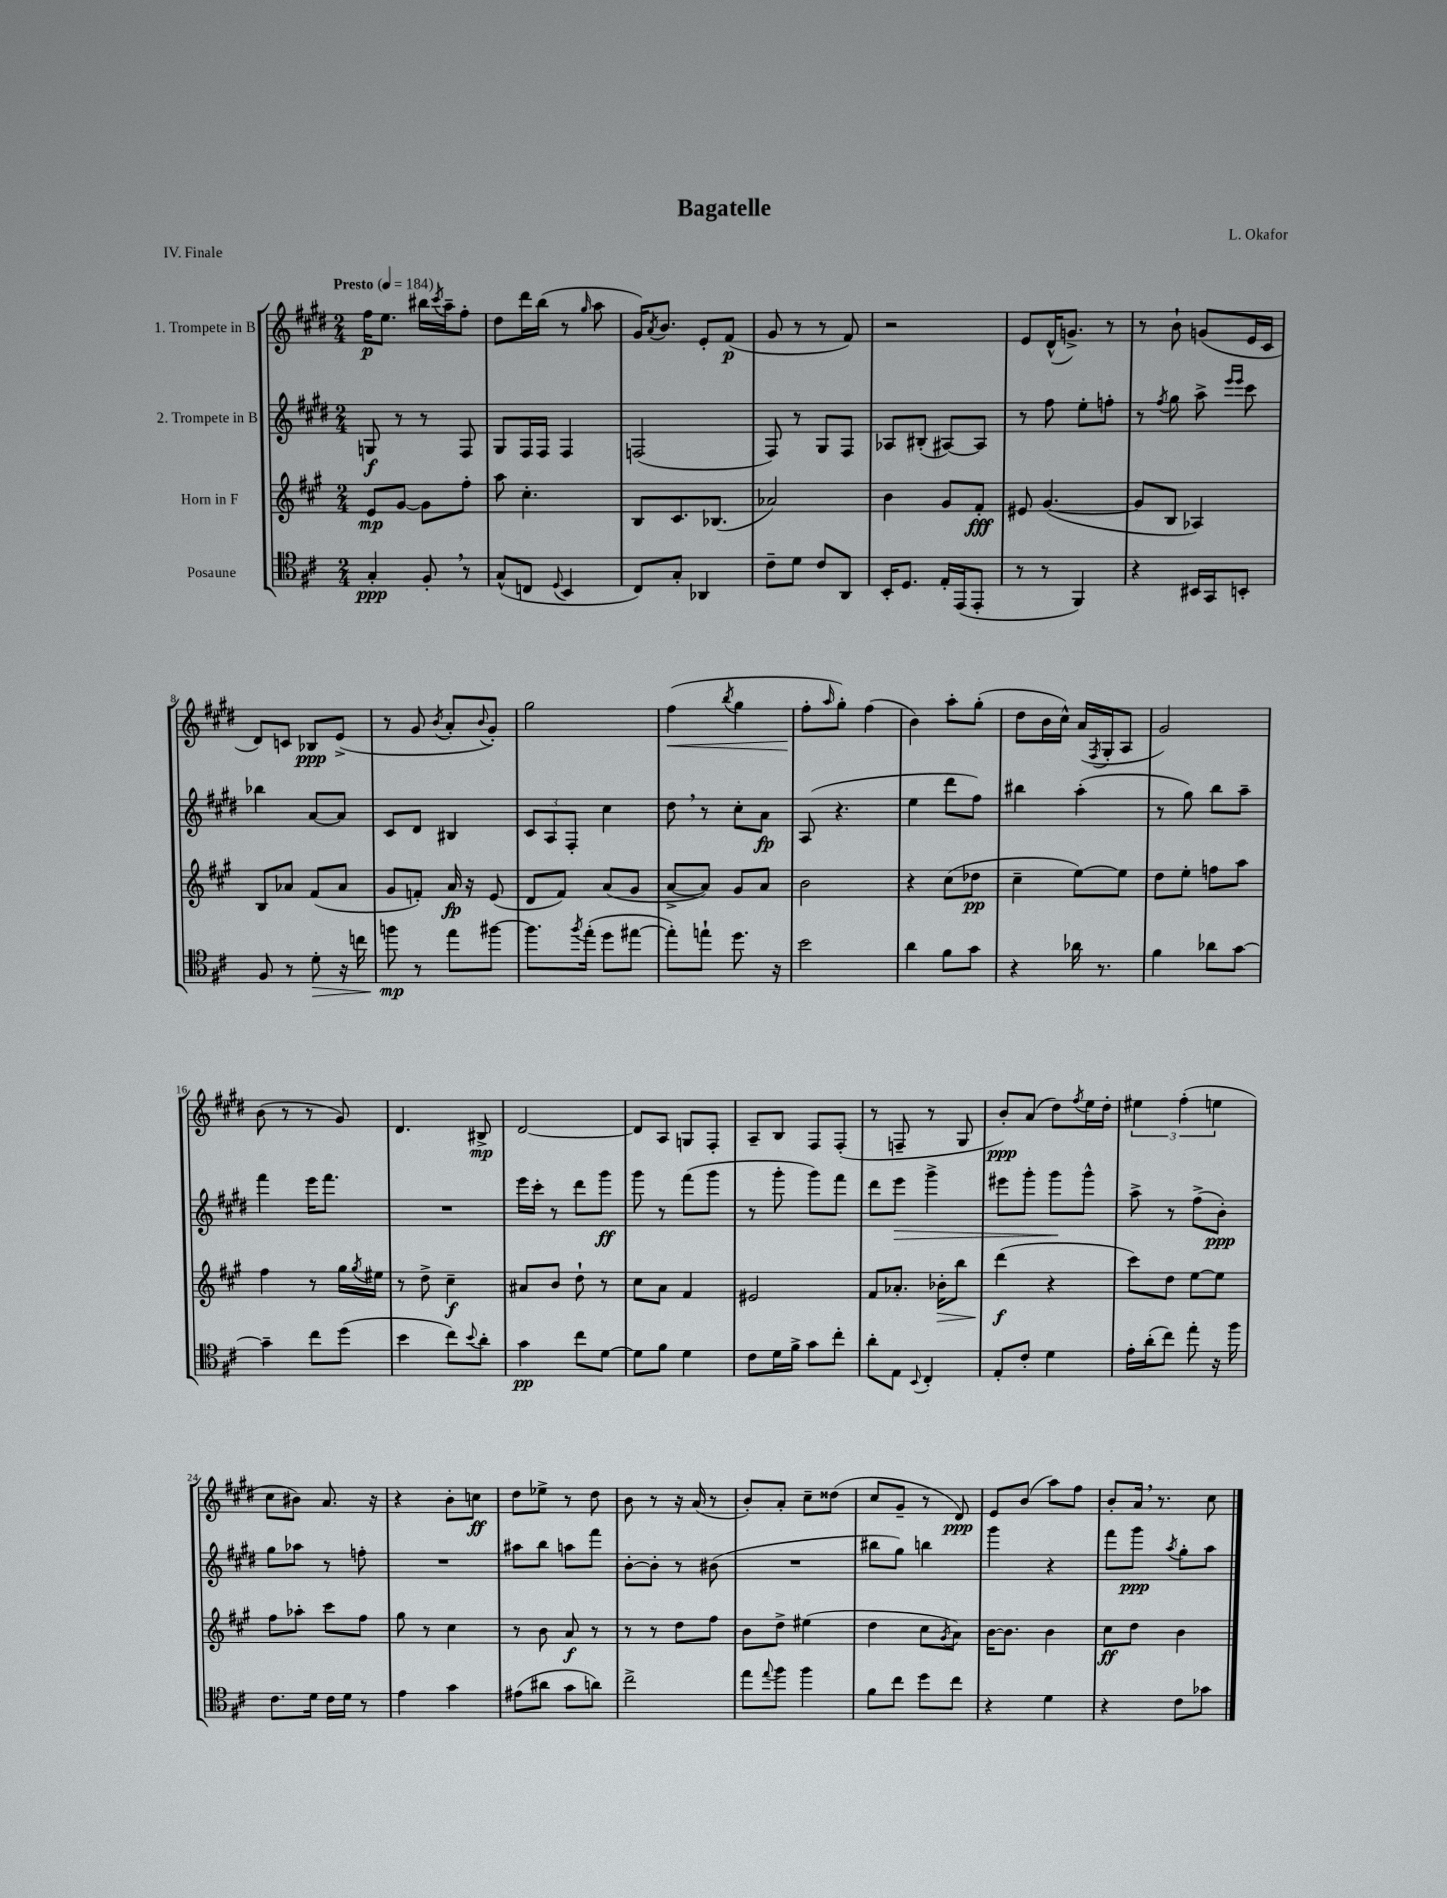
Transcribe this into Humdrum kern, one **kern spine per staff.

**kern	**dynam	**kern	**dynam	**kern	**dynam	**kern	**dynam
*part4	*part4	*part3	*part3	*part2	*part2	*part1	*part1
*staff4	*staff4	*staff3	*staff3	*staff2	*staff2	*staff1	*staff1
*I"Posaune	*	*I"Horn in F	*	*I"2. Trompete in B	*	*I"1. Trompete in B	*
*clefC4	*	*clefG2	*	*clefG2	*	*clefG2	*
*k[f#c#]	*	*k[f#c#g#]	*	*k[f#c#g#d#]	*	*k[f#c#g#d#]	*
*M2/4	*	*M2/4	*	*M2/4	*	*M2/4	*
*MM184	*	*MM184	*	*MM184	*	*MM184	*
=1	=1	=1	=1	=1	=1	=1	=1
!	!	!	!	!	!	!LO:TX:a:B:t=Presto	!
4G'/	ppp	8e/L	mp	8Gn/	f	16ff#\KL	p
.	.	.	.	.	.	8.ee\J	.
.	.	[8g#/J	.	8r	.	.	.
8F#',/	.	8g#\L]	.	8r	.	16bb#X\LL	.
.	.	.	.	.	.	8qccc#/	.
.	.	.	.	.	.	16aa~\J	.
8r	.	8ff#'\J	.	8F#/	.	8ff#'\J	.
=2	=2	=2	=2	=2	=2	=2	=2
(8G^^/L	.	8aa\	.	8G#/L	.	8dd#\L	.
8Cn/J	.	4.cc#'\	.	16F#/L	.	16ddd#\L	.
.	.	.	.	16F#/JJ	.	(16bb\JJ	.
8qqD/	.	.	.	.	.	.	.
4BB/	.	.	.	4F#/	.	8r	.
.	.	.	.	.	.	16qqgg#/	.
.	.	.	.	.	.	8aa\	.
=3	=3	=3	=3	=3	=3	=3	=3
8C#/L)	.	8B/L	.	(2Fn/	.	16g#/KL)	.
.	.	.	.	.	.	8qa/	.
.	.	.	.	.	.	8.b/J	.
8G'/J	.	8.c#/	.	.	.	.	.
4AA-X/	.	.	.	.	.	8e'/L	.
.	.	(8.B-X/J	.	.	.	.	.
.	.	.	.	.	.	(8f#/J	p
=4	=4	=4	=4	=4	=4	=4	=4
8c#~\L	.	2a-X/)	.	8F#/)	.	8g#/	.
8d\J	.	.	.	8r	.	8r	.
8c#/L	.	.	.	8G#/L	.	8r	.
8AA/J	.	.	.	8F#/J	.	8f#/)	.
=5	=5	=5	=5	=5	=5	=5	=5
16BB'/KL	.	4b\	.	8A-X/L	.	2r	.
8.D/J	.	.	.	.	.	.	.
.	.	.	.	(8B#X'/J	.	.	.
16E'/LL	.	8g#/L	.	[8A#X/L)	.	.	.
(16EE/J	.	.	.	.	.	.	.
8EE'/J	.	8f#'/J	fff	8A#/J]	.	.	.
=6	=6	=6	=6	=6	=6	=6	=6
8r	.	8e#X/	.	8r	.	8e/L	.
8r	.	([4.g#/	.	8ff#\	.	(16d#^^/K	.
.	.	.	.	.	.	8.gn^/J)	.
4FF#/)	.	.	.	8ee'\L	.	.	.
.	.	.	.	8ffn'\J	.	8r	.
=7	=7	=7	=7	=7	=7	=7	=7
4r	.	8g#/L]	.	8r	.	8r	.
.	.	.	.	8qff#/	.	.	.
.	.	8B/J	.	8gg#\	.	8b`\	.
16BB#X/LL	.	4A-X/)	.	8aa^\	.	(8gn/L	.
16GG/J	.	.	.	.	.	.	.
.	.	.	.	16qqeee/LL	.	.	.
.	.	.	.	16qqeee/JJ	.	.	.
8BBn'/J	.	.	.	8ccc#\	.	16e/L	.
.	.	.	.	.	.	16c#/JJ	.
!!LO:LB:g=z
=8	=8	=8	=8	=8	=8	=8	=8
8F#/	.	8B/L	.	4bb-X\	.	8d#/L)	.
8r	.	8a-X/J	.	.	.	8cn/J	.
!	!LO:HP:b	!	!	!	!	!	!
8d'\	>	(8f#/L	.	[8a/L	.	8B-X/L	ppp
16r	.	8a-/J	.	8a/J]	.	(8e^/J	.
16ccn\	.	.	.	.	.	.	.
=9	=9	=9	=9	=9	=9	=9	=9
8ffn\	mp	8g#/L	.	8c#/L	.	8r	.
8r	]	8fn'/J)	.	8d#/J	.	8g#/	.
.	.	.	.	.	.	8qb/	.
8ee\L	.	16a/	fp	4B#X/	.	8a'/L	.
.	.	16r	.	.	.	.	.
.	.	.	.	.	.	8qqb/	.
[8ff#X\J	.	(8e/	.	.	.	8g#'/J)	.
=10	=10	=10	=10	=10	=10	=10	=10
8.ff#\L]	.	8d/L	.	12c#/L	.	2gg#\	.
.	.	.	.	12A/	.	.	.
.	.	8f#/J)	.	.	.	.	.
.	.	.	.	12F#'/J	.	.	.
8qff#/	.	.	.	.	.	.	.
(16ee'\Jk	.	.	.	.	.	.	.
8dd\L	.	(8a/L	.	4cc#\	.	.	.
[8ee#X\J	.	8g#/J	.	.	.	.	.
=11	=11	=11	=11	=11	=11	=11	=11
!	!	!	!	!	!	!	!LO:HP:b
8ee#'\L])	.	[8a^/L	.	8dd#,\	.	(4ff#\	<
8een`\J	.	8a/J])	.	8r	.	.	.
.	.	.	.	.	.	8qbb/	.
8.dd\	.	8g#/L	.	8cc#'\L	.	4gg#\	.
.	.	8a/J	.	8a\J	fp	.	.
16r	.	.	.	.	.	.	.
=12	=12	=12	=12	=12	=12	=12	=12
2b\	.	2b\	.	(8A/	.	8ff#'\L	.
.	.	.	.	.	.	16qqaa/	.
.	.	.	.	4.r	.	8gg#'\J)	[
.	.	.	.	.	.	(4ff#\	.
=13	=13	=13	=13	=13	=13	=13	=13
4a\	.	4r	.	4ee\	.	4b\)	.
8f#\L	.	(8cc#\L	.	8ddd#\L	.	8aa'\L	.
8g\J	.	8dd-X\J	pp	8ff#\J)	.	(8gg#'\J	.
=14	=14	=14	=14	=14	=14	=14	=14
4r	.	4cc#~\	.	4bb#X\	.	8dd#\L	.
.	.	.	.	.	.	16b\L	.
.	.	.	.	.	.	16cc#^^\JJ)	.
16a-X\	.	[8ee\L)	.	(4aa'\	.	(16a/LL	.
.	.	.	.	.	.	8qF#/	.
8.r	.	.	.	.	.	16G#'/J	.
.	.	8ee\J]	.	.	.	8A/J	.
=15	=15	=15	=15	=15	=15	=15	=15
4f#\	.	8dd\L	.	8r	.	2g#/)	.
.	.	8ee'\J	.	8gg#\)	.	.	.
8a-X\L	.	8ffn\L	.	8bb\L	.	.	.
[8g\J	.	8aa\J	.	8aa~\J	.	.	.
!!LO:LB:g=z
=16	=16	=16	=16	=16	=16	=16	=16
4g~\]	.	4ff#\	.	4fff#\	.	(8b\	.
.	.	.	.	.	.	8r	.
8cc#\L	.	8r	.	16eee\KL	.	8r	.
.	.	.	.	8.fff#\J	.	.	.
(8dd\J	.	16gg#\LL	.	.	.	8g#/)	.
.	.	8qgg#/	.	.	.	.	.
.	.	16ee#X\JJ	.	.	.	.	.
=17	=17	=17	=17	=17	=17	=17	=17
4b\	.	8r	.	2r	.	4.d#/	.
.	.	8dd^\	.	.	.	.	.
8cc#\L)	.	4cc#~\	f	.	.	.	.
8qqb/	.	.	.	.	.	.	.
8a'\J	.	.	.	.	.	8B#X^/	mp
=18	=18	=18	=18	=18	=18	=18	=18
4g\	pp	8a#X/L	.	16eee\LL	.	[2d#/	.
.	.	.	.	16ccc#'\JJ	.	.	.
.	.	8b/J	.	8r	.	.	.
8cc#\L	.	8dd`\	.	8ddd#\L	.	.	.
[8d\J	.	8r	.	8ggg#\J	ff	.	.
=19	=19	=19	=19	=19	=19	=19	=19
8d\L]	.	8cc#\L	.	8ggg#\	.	8d#/L]	.
8f#\J	.	8a\J	.	8r	.	8A/J	.
4d\	.	4f#/	.	(8fff#\L	.	8Gn/L	.
.	.	.	.	8ggg#\J	.	8F#'/J	.
=20	=20	=20	=20	=20	=20	=20	=20
8c#\L	.	2e#X/	.	8r	.	8A~/L	.
16d\L	.	.	.	8ggg#'\	.	8B/J	.
16f#^\JJ	.	.	.	.	.	.	.
8g\L	.	.	.	8ggg#\L)	.	8F#/L	.
8cc#'\J	.	.	.	8fff#\J	.	(8F#'/J	.
=21	=21	=21	=21	=21	=21	=21	=21
8a'\L	.	8f#/L	.	8ddd#\L	.	8r	.
!	!	!	!	!	!LO:HP:b	!	!
8E\J	.	8.a-X'/J	.	8eee\J	>	8Fn~/	.
8qqBB/	.	.	.	.	.	.	.
4C#'/	.	.	.	4ggg#^\	.	8r	.
!	!	!	!LO:HP:b	!	!	!	!
.	.	16b-X'\KL	>	.	.	.	.
.	.	8bb\J	.	.	.	8G#/	.
=22	=22	=22	=22	=22	=22	=22	=22
8E'/L	.	(4ddd\	f	8eee#X\L	.	8b'/L)	ppp
8c#'/J	.	.	.	8ggg#'\J	.	(8a/J	.
4d\	.	4r	]	8ggg#\L	.	8dd#\L)	.
.	.	.	.	.	.	8qff#/	.
.	.	.	.	8ggg#^^\J	]	16ee\L	.
.	.	.	.	.	.	16dd#'\JJ	.
=23	=23	=23	=23	=23	=23	=23	=23
16e'\LL	.	8ccc#\L)	.	8aa^\	.	6ee#X\	.
(16a'\J	.	.	.	.	.	.	.
8cc#\J)	.	8dd\J	.	8r	.	.	.
.	.	.	.	.	.	(6ff#'\	.
8ee'\	.	[8ee\L	.	(8ff#^\L	.	.	.
.	.	.	.	.	.	6een\	.
16r	.	8ee\J]	.	8b'\J)	ppp	.	.
16ff#\	.	.	.	.	.	.	.
!!LO:LB:g=z
=24	=24	=24	=24	=24	=24	=24	=24
8.c#\L	.	8ff#\L	.	8gg#\L	.	8cc#\L	.
.	.	8aa-X'\J	.	8aa-X\J	.	8b#X\J)	.
16d\Jk	.	.	.	.	.	.	.
16c#\LL	.	8ccc#\L	.	8r	.	8.a/	.
16d\JJ	.	.	.	.	.	.	.
8r	.	8ff#\J	.	8ffn'\	.	.	.
.	.	.	.	.	.	16r	.
=25	=25	=25	=25	=25	=25	=25	=25
4e\	.	8gg#\	.	2r	.	4r	.
.	.	8r	.	.	.	.	.
4g\	.	4cc#\	.	.	.	8b'\L	.
.	.	.	.	.	.	8ccn\J	ff
=26	=26	=26	=26	=26	=26	=26	=26
(8e#X\L	.	8r	.	8aa#X\L	.	8dd#\L	.
8a#X\J	.	8b\	.	8bb\J	.	8ee-X^\J	.
8g\L	.	8a/	f	8aan\L	.	8r	.
8an\J)	.	8r	.	8fff#\J	.	8dd#\	.
=27	=27	=27	=27	=27	=27	=27	=27
2cc#^\	.	8r	.	[8b'\L	.	8b\	.
.	.	8r	.	8b'\J]	.	8r	.
.	.	8dd\L	.	8r	.	16r	.
.	.	.	.	.	.	(16a/	.
.	.	8ff#\J	.	(8b#X\	.	8r	.
=28	=28	=28	=28	=28	=28	=28	=28
8ee\L	.	8b\L	.	2r	.	8b'/L)	.
8qqee/	.	.	.	.	.	.	.
8ff#\J	.	8dd^\J	.	.	.	8a'/J	.
4ff#\	.	(4ee#X\	.	.	.	8cc#~\L	.
.	.	.	.	.	.	(8dd##X\J	.
=29	=29	=29	=29	=29	=29	=29	=29
8f#\L	.	4dd\	.	8bb#X\L	.	8cc#/L	.
8cc#\J	.	.	.	8gg#\J)	.	8g#~/J	.
8dd\L	.	8cc#\L	.	4bbn\	.	8r	.
.	.	8qg#/	.	.	.	.	.
8cc#\J	.	8a\J)	.	.	.	8d#/)	ppp
=30	=30	=30	=30	=30	=30	=30	=30
4r	.	[16b\KL	.	4ggg#\	.	8e/L	.
.	.	8.b\J]	.	.	.	.	.
.	.	.	.	.	.	(8b/J	.
4d\	.	4b\	.	4r	.	8aa\L)	.
.	.	.	.	.	.	8ff#\J	.
=31	=31	=31	=31	=31	=31	=31	=31
4r	.	8cc#\L	ff	8fff#\L	.	8b'/L	.
.	.	8dd\J	.	8ggg#\J	ppp	16a,/Jk	.
.	.	.	.	.	.	8.r	.
.	.	.	.	8qaa/	.	.	.
8c#\L	.	4b\	.	8gg#'\L	.	.	.
8g-X\J	.	.	.	8aa\J	.	8cc#\	.
==	==	==	==	==	==	==	==
*-	*-	*-	*-	*-	*-	*-	*-
